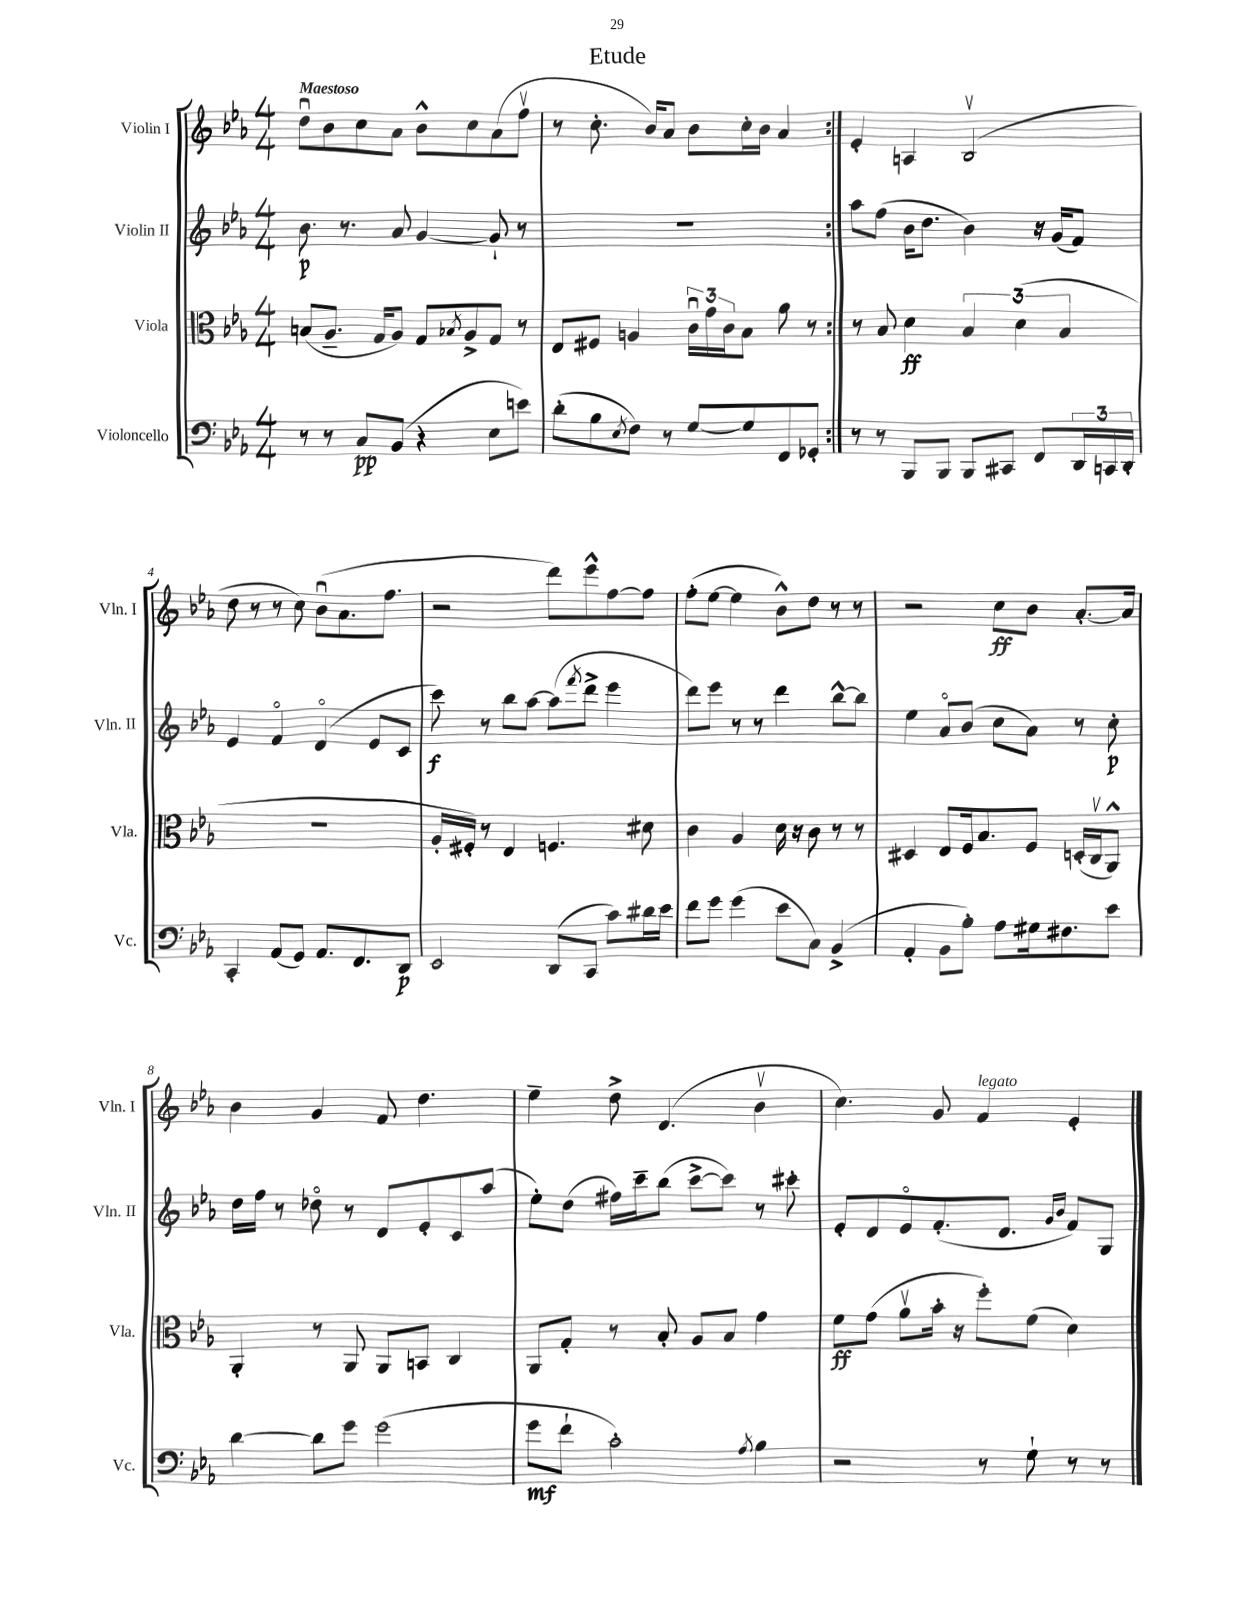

**kern	**kern	**kern	**kern
*staff4	*staff3	*staff2	*staff1
*clefF4	*clefC3	*clefG2	*clefG2
*k[b-e-a-]	*k[b-e-a-]	*k[b-e-a-]	*k[b-e-a-]
*M4/4	*M4/4	*M4/4	*M4/4
8r	(8B/L	8.b-\	8ddu\L
8r	8.A-~/J	.	8b-\
.	.	8.r	.
8C/L	.	.	8cc\
.	16G/LK	.	.
(8BB-/J	8A-/J)	8a-/	8a-\J
4r	8G/L	[4g/	8b-^^\L
.	8qB-/	.	.
.	8A-^/	.	8cc\
8E-\L	8G/J	8g`/]	(8a-\
8e\J)	8r	8r	8ffv\J
=	=	=	=
(8d'\L	8E-/L	1r	8r
8B-\	8F#/J	.	8.cc'\
8qE-/	.	.	.
8F\J)	4A/	.	.
.	.	.	16b-/LK)
8r	.	.	8a-/J
[8G/L	24cu\LL	.	8b-\L
.	24g\	.	.
.	24c\J	.	.
8G/]	8B-\J	.	16cc'\L
.	.	.	16b-\JJ
8FF/	8a-\	.	4a-/
8GG-'/J	8r	.	.
=:|!	=:|!	=:|!	=:|!
8r	8r	8aa-\L	4e-'/
8r	8B-/	(8ff\J	.
8BBB-/L	4d\	16b-\LK	4A/
.	.	8.dd\J	.
8BBB-/J	.	.	.
8BBB-/L	6B-/	4b-\)	(2B-v/
8CC#/J	.	.	.
.	(6d\	.	.
8FF/L	.	16r	.
.	.	(16g/LK	.
.	6B-/	.	.
24DD/L	.	8f/J)	.
24CC/	.	.	.
24DD'/JJ	.	.	.
=	=	=	=
4CC'/	1r	4e-/	8dd\
.	.	.	8r
(8AA-/L	.	4fo/	8r
8GG/J)	.	.	8cc\)
8.AA-/L	.	(4do/	(8b-u\L
.	.	.	8.a-\
8.FF/	.	.	.
.	.	8e-/L	.
.	.	.	8.ff\J
8DD/J	.	8c/J	.
=	=	=	=
2EE-/	16A-'/LL	8ccc\)	2r
.	16F#'/JJ)	.	.
.	8r	8r	.
.	4E-/	8bb-\L	.
.	.	[8aa-\J	.
(8DD/L	4.F/	(8aa-\]L	8ddd\L)
.	.	8qfff/	.
8CC/J	.	8ddd^\J	8eee-^^\
8c\L)	.	4eee-\	[8ff\
16d#\L	8d#\	.	8ff\]J
16e-\JJ	.	.	.
=	=	=	=
8f\L	4c\	8ddd\L)	(8ff'\L
8g\J	.	8eee-\J	[8ee-\J
(4g\	4A-/	8r	4ee-\]
.	.	8r	.
8e-\L	16d\	4ddd\	8b-^^\L)
.	16r	.	.
8C\J)	8c\	.	8dd\J
(4BB-^/	8r	[8bb-^^\L	8r
.	8r	8bb-\]J	8r
=	=	=	=
4AA-'/	4D#/	4ee-\	2r
8BB-\L	8E-/L	8a-o/L	.
8B-'\J)	16F/k	(8b-/J	.
.	8.B-/	.	.
8A-\L	.	8cc\L	8cc\L
16G#\k	8F/J	8a-\J)	8b-\J
8.F#\	.	.	.
.	(16D'/LL	8r	[8.a-'/L
.	16Cv/J	.	.
8e-\J	8AA-^^/J)	8cc'\	.
.	.	.	16a-/]Jk
=	=	=	=
[4d\	4AA-'/	16dd\LL	4b-\
.	.	16ff\JJ	.
.	.	8r	.
8d\]L	8r	8dd-o\	4g/
8g\J	8AA-/	8r	.
(2g\	8AA-/L	8d/L	8f/
.	8BB/J	8e-'/	4.dd\
.	4C/	8c/	.
.	.	(8aa-/J	.
=	=	=	=
8g\L	8AA-/L	8ee-'\L)	4ee-~\
8f`\J	8G'/J	(8dd\J	.
2c'\)	8r	16ff#\LL)	8dd^\
.	.	16ccc~\J	.
.	8B-'/	(8bb-\J	(4.d/
.	8A-/L	[8ccc^\L	.
.	8B-/J	8ccc\]J)	.
8qA-/	.	.	.
4B-\	4g\	8r	4b-v\
.	.	8ccc#'\	.
=	=	=	=
2r	8f\L	8e-'/L	4.cc\)
.	(8g\J	8d/	.
.	8a-v\L	8e-o/	.
.	16b-'\Jk	(8.f'/	8g/
.	16r	.	.
8r	8ff'\L)	.	4f/
.	.	8.d/J	.
8G`\	(8f\J	.	.
.	.	16qqg/LL	.
.	.	16qqb-/JJ	.
8r	4d\)	8f/L)	4e-'/
8r	.	8G/J	.
==	==	==	==
*-	*-	*-	*-
